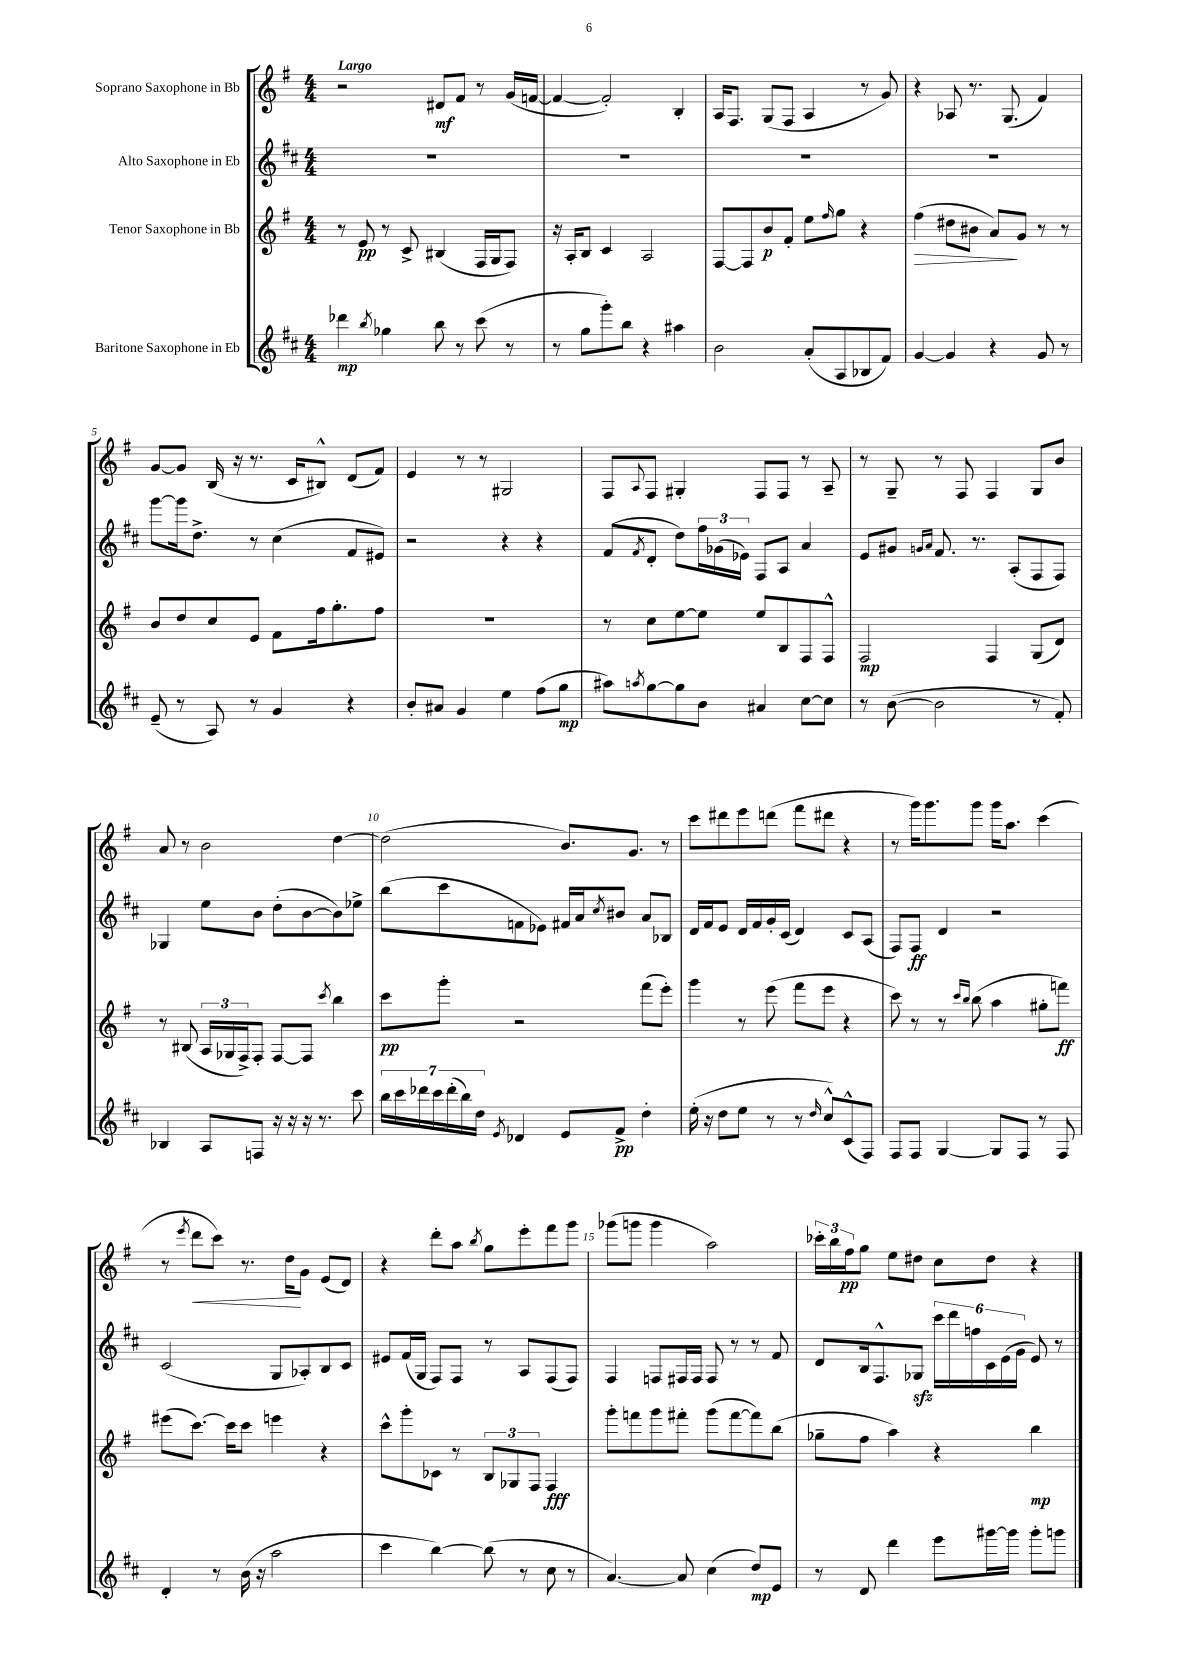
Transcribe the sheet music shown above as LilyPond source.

<<
\new StaffGroup <<
\new Staff = "s0" \with { instrumentName = "Soprano Saxophone in Bb" } {
    \clef treble \key g \major \numericTimeSignature \time 4/4 \tempo "Largo"
    r2 dis'8\mf fis'8 r8 g'16( f'16~ |
    f'4~ f'2-.) b4-. |
    a16 fis8. g8( fis8 a4 r8 g'8) |
    r4 aes8 r8. g8.( fis'4) |
    g'8~ g'8 b16( r16 r8. c'16 bis8-^) d'8( fis'8) |
    e'4 r8 r8 gis2 |
    fis8 \appoggiatura { a8 } fis8 gis4-. fis8 fis8 r8 a8-- |
    r8 g8-- r8 fis8 fis4 g8 b'8 |
    a'8 r8 b'2 d''4~ |
    d''2( b'8.) g'8. r8 |
    c'''8 dis'''8 e'''8 d'''8( fis'''8 dis'''8 r4 |
    r8 g'''16) g'''8. g'''8 g'''16 a''8. c'''4( |
    r8 \acciaccatura { e'''8 } d'''8\< c'''8) r8. d''16\! g'8 e'8( d'8) |
    r4 d'''8-. a''8 \acciaccatura { b''8 } g''8 e'''8-. fis'''8 g'''8 |
    ges'''8( g'''8 g'''4 a''2) |
    \tuplet 3/2 { ces'''16-. b''16 fis''16\pp } g''8 e''8 dis''8 c''8 dis''8 r4 \bar "|." |
}
\new Staff = "s1" \with { instrumentName = "Alto Saxophone in Eb" } {
    \clef treble \key d \major \numericTimeSignature \time 4/4
    R1 |
    R1 |
    R1 |
    R1 |
    g'''8~ g'''16 d''8.-> r8 cis''4( fis'8 eis'8) |
    r2 r4 r4 |
    fis'8( \acciaccatura { fis'8 } d'8-. d''8) \tuplet 3/2 { fis''16 ges'16( ees'16) } fis8 a8 a'4 |
    e'8 gis'8 \grace { g'16 a'16 } fis'8. r8. a8-.( fis8 fis8) |
    ges4 e''8 b'8 d''8-.( b'8~ b'8) ees''8-> |
    b''8( cis'''8 f'8 ees'8) fis'16 a'16 \acciaccatura { cis''8 } bis'8 a'8 bes8 |
    d'16 fis'16 e'8 d'16 fis'16 g'16-. cis'16( d'4) cis'8 a8( |
    fis8) fis8\ff d'4 r2 |
    cis'2( g8 aes8-.) b8 cis'8 |
    eis'8 fis'16( g16 fis8) fis8 r8 a8 fis8( fis8) |
    fis4 f8 fis16 fis16 fis8 r8 r8 fis'8 |
    d'8 b16 fis8.-^ ges8\sfz \tuplet 6/4 { cis'''16 d'''16 f''16 cis'16 e'16( g'16 } e'8) r8 \bar "|." |
}
\new Staff = "s2" \with { instrumentName = "Tenor Saxophone in Bb" } {
    \clef treble \key g \major \numericTimeSignature \time 4/4
    r8 e'8\pp r8 c'8-> bis4( fis16 g16 fis8) |
    r16 a16-. b8 c'4 a2 |
    fis8~ fis8 b'8\p fis'8-. e''8 \grace { fis''16 } g''8 r4 |
    fis''4\>( dis''8 bis'8 a'8\!) g'8 r8 r8 |
    b'8 d''8 c''8 e'8 fis'8 fis''16 g''8.-. fis''8 |
    R1 |
    r8 c''8 e''8~ e''8 e''8 b8 fis8 fis8-^ |
    fis2\mp fis4 g8( d'8) |
    r8 bis8( \tuplet 3/2 { a16 ges16 fis16->) } fis8-. fis8~ fis8 \acciaccatura { c'''8 } b''4 |
    c'''8\pp g'''8-. r2 fis'''8( e'''8-.) |
    g'''4 r8 e'''8( fis'''8 e'''8 r4 |
    c'''8) r8 r8 \grace { c'''16 b''16 } b''8( a''4 gis''8-. f'''8\ff) |
    eis'''8( c'''8.~) c'''16 c'''8 e'''4 r4 |
    c'''8-^ g'''8-. ces'8 r8 \tuplet 3/2 { b8 ges8 fis8 } fis4\fff |
    g'''8-. f'''8 g'''8 fis'''8-. g'''8( fis'''8~ fis'''8) b''8( |
    ges''8-- fis''8 a''4) r4 b''4\mp \bar "|." |
}
\new Staff = "s3" \with { instrumentName = "Baritone Saxophone in Eb" } {
    \clef treble \key d \major \numericTimeSignature \time 4/4
    des'''4\mp \acciaccatura { b''8 } ges''4 b''8 r8 cis'''8( r8 |
    r8 g''8 g'''8-.) b''8 r4 ais''4 |
    b'2 a'8-.( a8 bes8 fis'8) |
    g'4~ g'4 r4 g'8 r8 |
    e'8--( r8 a8) r8 g'4 r4 |
    b'8-. ais'8 g'4 e''4 fis''8( g''8\mp |
    ais''8) \acciaccatura { a''8 } g''8~ g''8 b'8 ais'4 cis''8~ cis''8 |
    r8 b'8~( b'2 r8 fis'8-.) |
    bes4 a8 f8 r16 r16 r16 r8. cis'''8 |
    \tuplet 7/4 { b''16 cis'''16 des'''16 cis'''16 des'''16-.( b''16) d''16 } \acciaccatura { e'8 } des'4 e'8 fis'8->\pp d''4-. |
    e''16-.( r16 d''8 e''8 r8 r8 \grace { d''16 } cis''8-^) cis'8-^( fis8) |
    fis8 fis8 g4~ g8 fis8 r8 fis8 |
    d'4-. r8 b'16( r16 a''2 |
    cis'''4 b''4~) b''8( r8 cis''8 r8 |
    a'4.~) a'8 cis''4( d''8\mp) e'8 |
    r8 d'8 d'''4 e'''8 gis'''16~ gis'''16 gis'''8-. g'''8 \bar "|." |
}
>>
>>
\layout { \context { \Score \override BarNumber.break-visibility = ##(#f #t #t) barNumberVisibility = #(every-nth-bar-number-visible 5) } }
